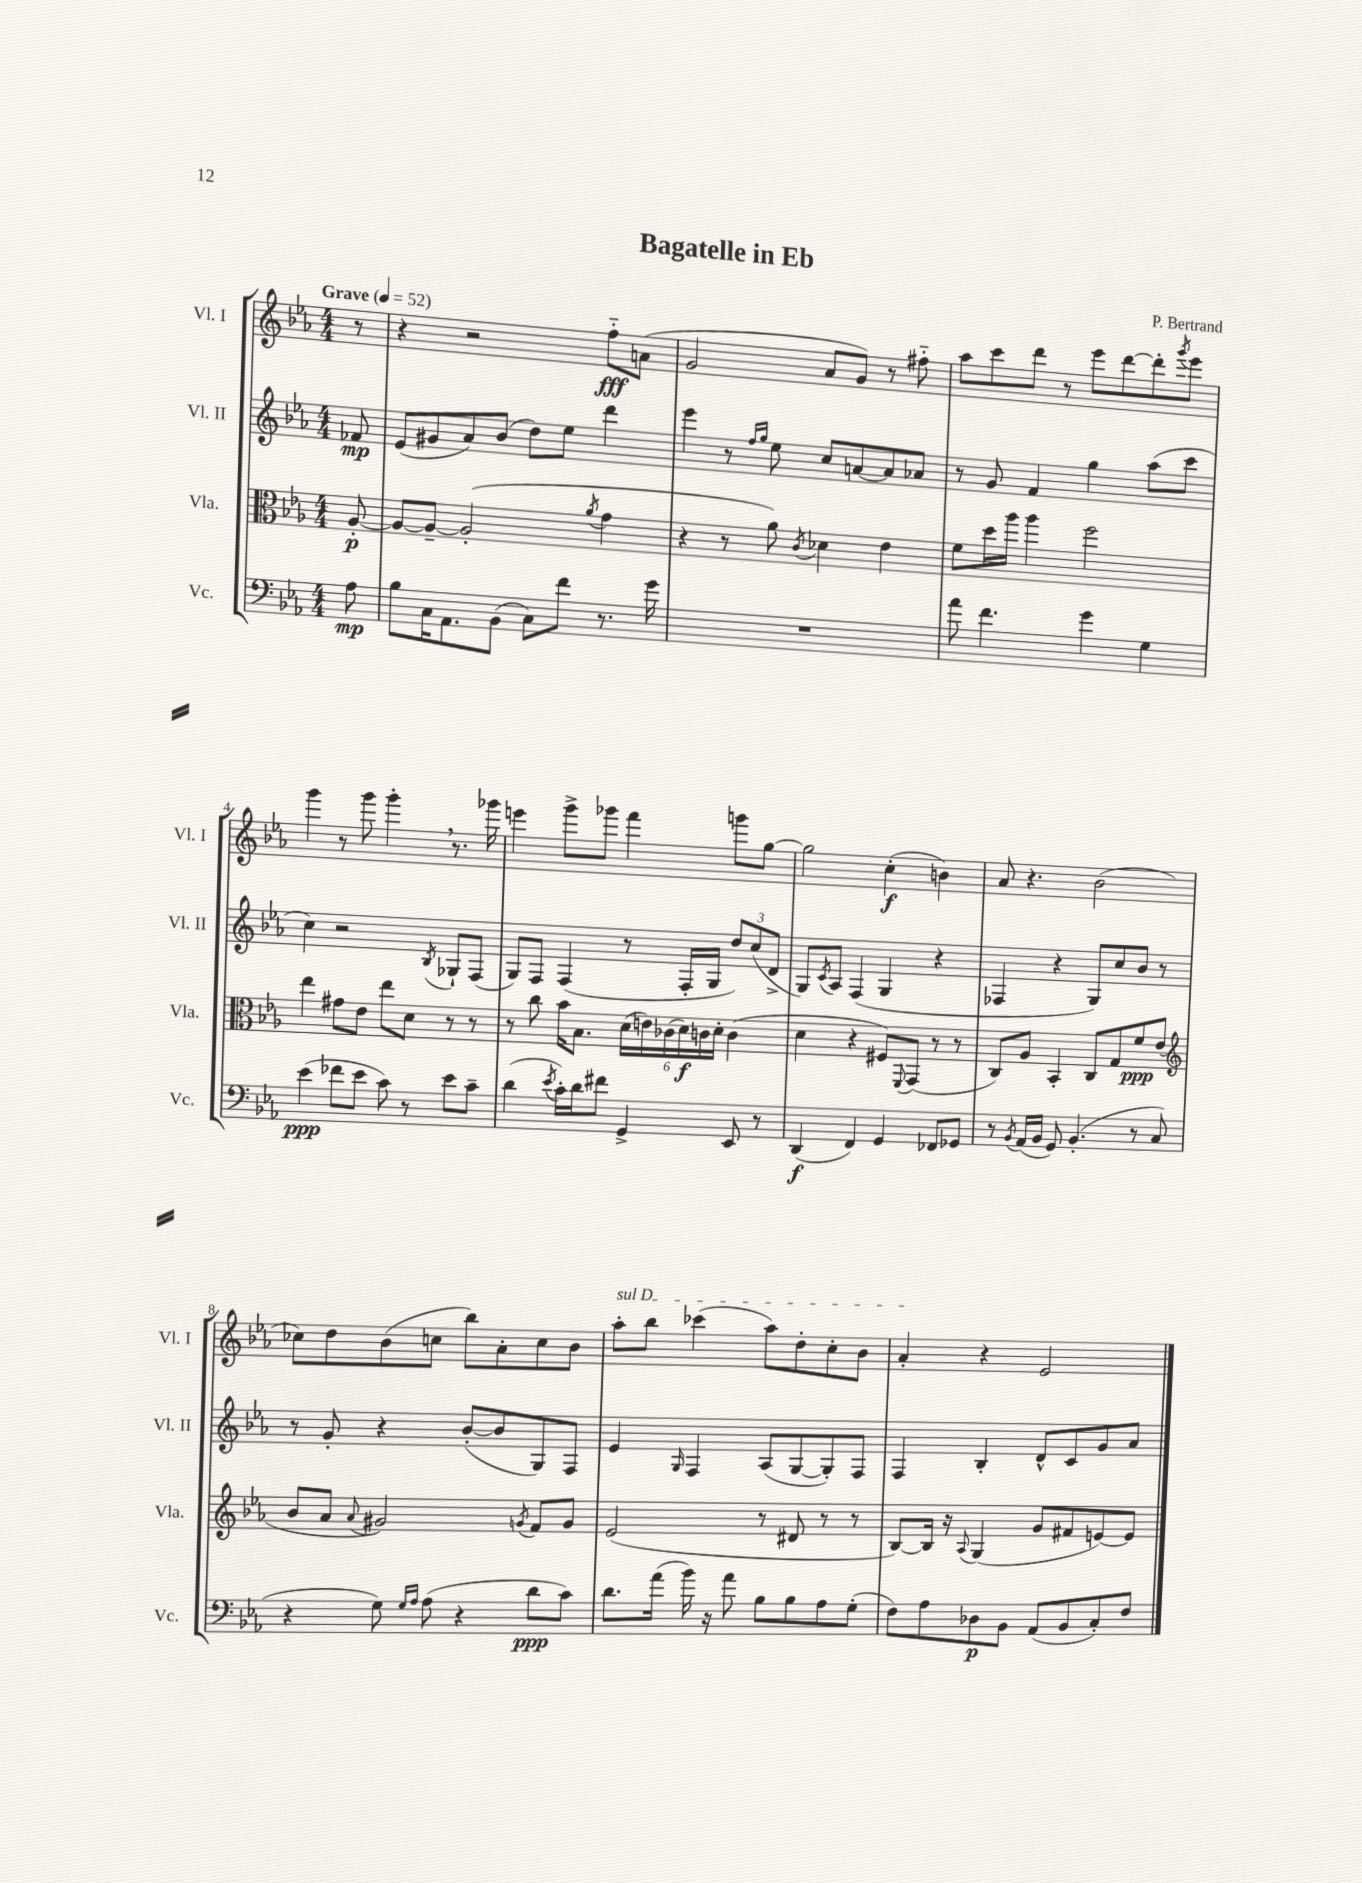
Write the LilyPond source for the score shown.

\header { title = "Bagatelle in Eb" composer = "P. Bertrand" }
<<
\new StaffGroup <<
\new Staff = "s0" \with { instrumentName = "Vl. I" shortInstrumentName = "Vl. I" } {
    \clef treble \key ees \major \numericTimeSignature \time 4/4 \partial 8 \tempo "Grave" 4 = 52
    r8 |
    r4 r2 f''8-_\fff a'8( |
    g'2 aes'8 g'8) r8 fis''8-_ |
    aes''8 c'''8 d'''8 r8 ees'''8 d'''8~ d'''8-. \acciaccatura { g'''8 } ees'''8 |
    g'''4 r8 g'''8 g'''4-. \breathe r8. ges'''16 |
    e'''4 g'''8-> ges'''8 f'''4 g'''8 g''8~ |
    g''2 c''4-.\f( b'4) |
    aes'8 r4. bes'2( |
    ces''8) d''8 bes'8( c''8 bes''8) aes'8-. c''8 bes'8 |
    \once \override TextSpanner.bound-details.left.text = \markup { \italic "sul D" } aes''8-.\startTextSpan bes''8 ces'''4( aes''8) d''8-. c''8-. bes'8 |
    aes'4-.\stopTextSpan r4 ees'2 \bar "|." |
}
\new Staff = "s1" \with { instrumentName = "Vl. II" shortInstrumentName = "Vl. II" } {
    \clef treble \key ees \major \numericTimeSignature \time 4/4 \partial 8
    fes'8\mp |
    ees'8( gis'8 aes'8) bes'8( d''8) ees''8 d'''4 |
    ees'''4 r8 \grace { f''16 g''16 } ees''8 c''8 a'8~ a'8 aes'8 |
    r8 g'8 f'4 g''4 aes''8( c'''8 |
    c''4) r2 \acciaccatura { bes8 } ges8-! f8( |
    g8) f8 f4( r8 f16-. g16 \tuplet 3/2 { d''8) c''8( d'8-> } |
    g8) \acciaccatura { c'8 } aes8 f4( g4 r4 |
    fes4 r4 g8) c''8 bes'8 r8 |
    r8 g'8-. r4 bes'8~-.( bes'8 g8) f8 |
    ees'4 \grace { g16 } f4 aes8( g8~ g8-.) f8 |
    f4 bes4-. d'8-^ c'8 g'8 aes'8 \bar "|." |
}
\new Staff = "s2" \with { instrumentName = "Vla." shortInstrumentName = "Vla." } {
    \clef alto \key ees \major \numericTimeSignature \time 4/4 \partial 8
    aes8~-.\p |
    aes8~ aes8~-- aes2-.( \acciaccatura { aes'8 } g'4 |
    r4 r8 aes'8) \acciaccatura { c'8 } des'4 ees'4 |
    f'8 d''16 aes''16 aes''4 f''2 |
    ees''4 gis'8 ees'8 ees''8 d'8 r8 r8 |
    r8 c''8 bes'16 bes8. \tuplet 6/4 { d'16( e'16) ces'16( d'16\f) c'16 d'16-. } c'4( |
    d'4 r4 fis8) \appoggiatura { f,8 } g,8( r8 r8 |
    c8) aes8 bes,4-. c8 g8 f'8\ppp ees'8( |
    \clef treble bes'8 aes'8 \appoggiatura { aes'8 } gis'2) \acciaccatura { g'8 } f'8 g'8 |
    ees'2( r8 dis'8 r8 r8 |
    bes8~) bes16 r16 \appoggiatura { aes8 } g4( g'8 fis'8 e'8~) e'8 \bar "|." |
}
\new Staff = "s3" \with { instrumentName = "Vc." shortInstrumentName = "Vc." } {
    \clef bass \key ees \major \numericTimeSignature \time 4/4 \partial 8
    aes8\mp |
    bes8 c16 aes,8. bes,8( c8) f'8 r8. g'16 |
    R1 |
    aes'8 f'4. g'4 g4 |
    ees'4\ppp( fes'8 ees'8 c'8) r8 ees'8 c'8-- |
    d'4( \acciaccatura { ees'8 } c'16-.) d'16 fis'8 g,4-> ees,8 r8 |
    d,4\f( f,4) g,4 fes,8 ges,8 |
    r8 \acciaccatura { bes,8 } aes,16( bes,16 g,8) bes,4.-.( r8 c8 |
    r4 g8) \grace { g16 aes16 } aes8( r4 d'8\ppp c'8) |
    d'8. aes'16( bes'16) r16 aes'8 bes8 bes8 aes8 g8-.( |
    f8) aes8 des8\p bes,8 aes,8( bes,8 c8-.) f8 \bar "|." |
}
>>
>>
